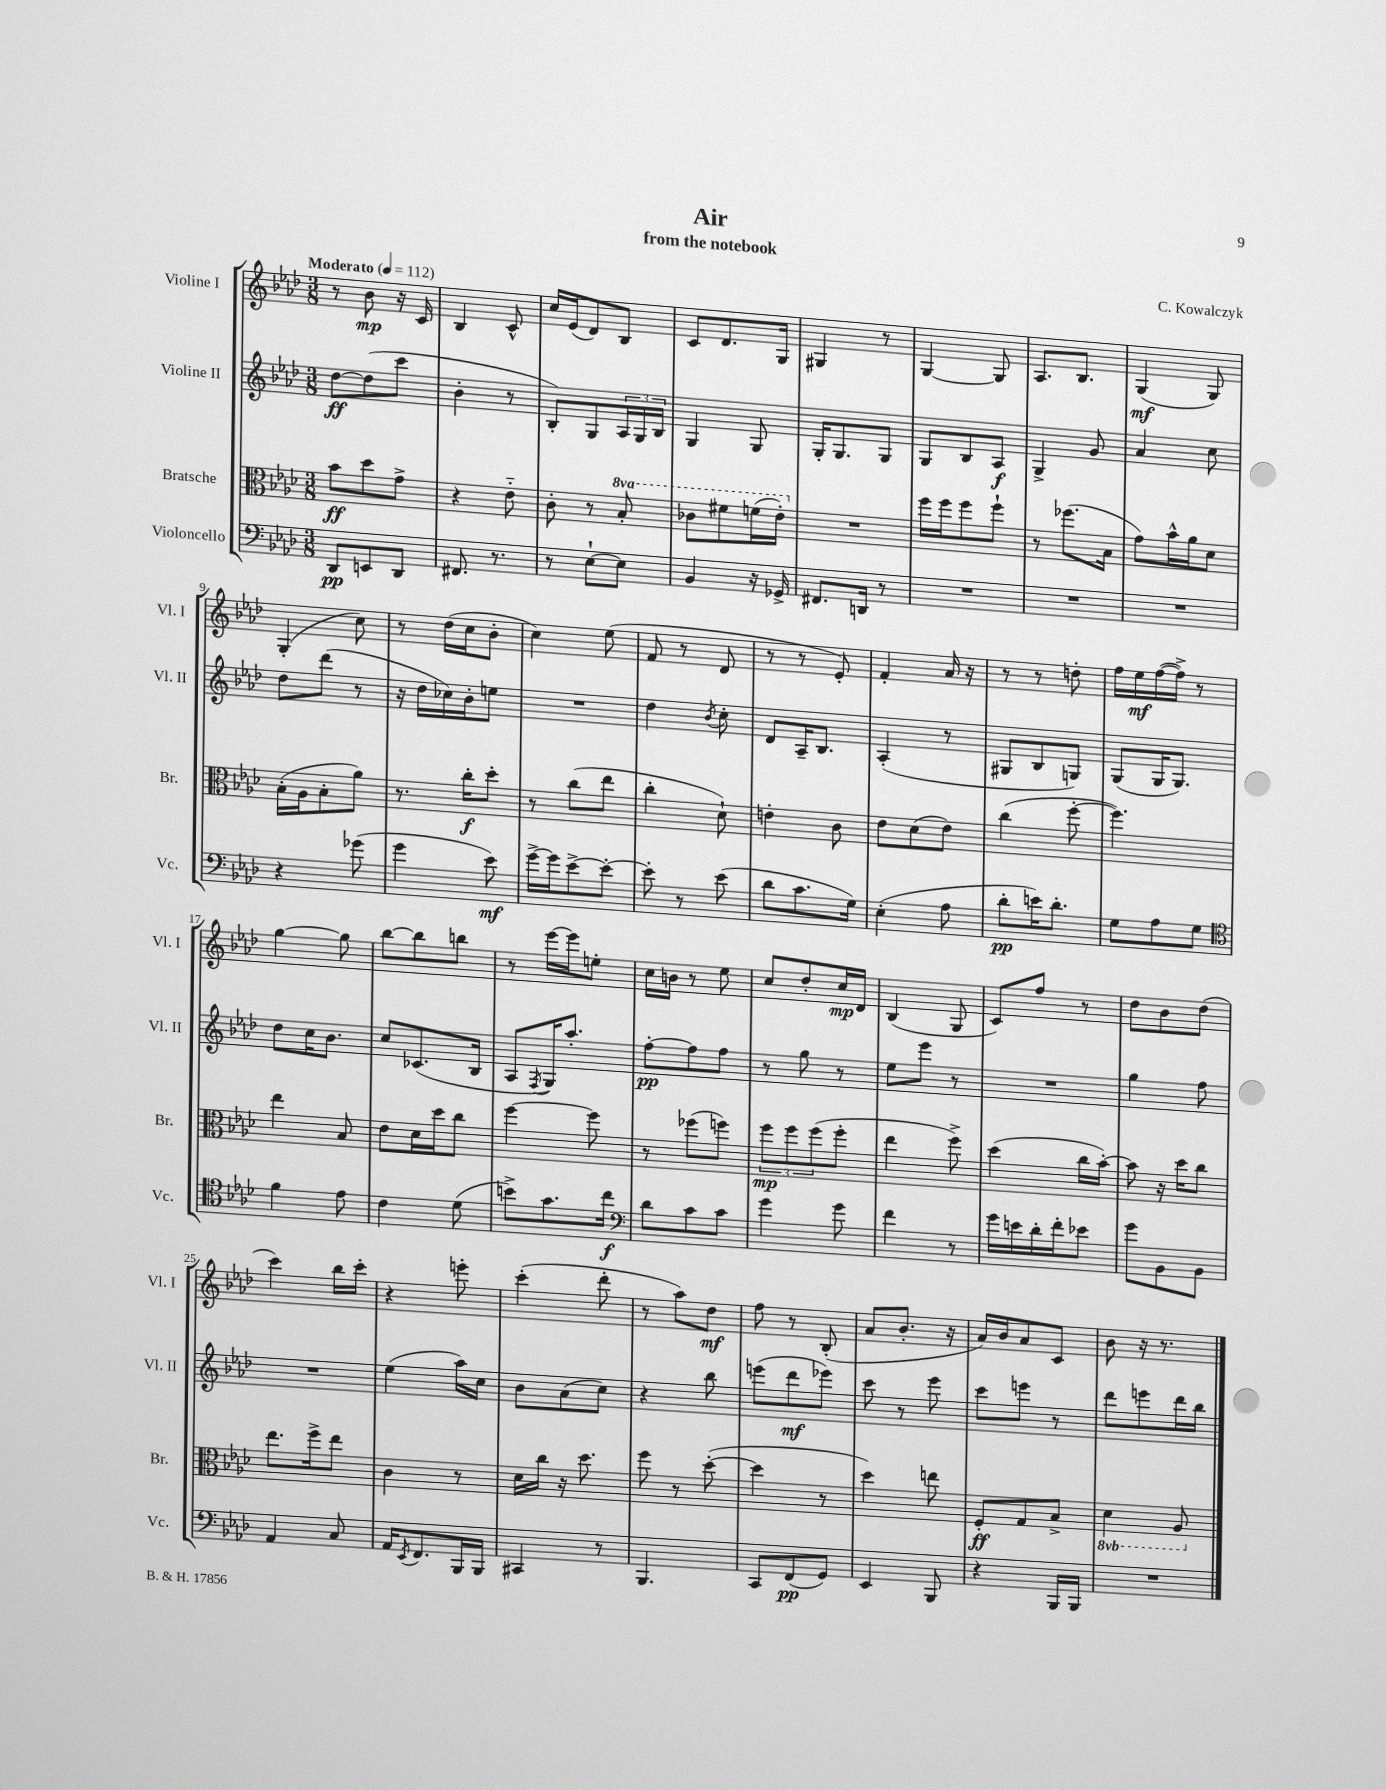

**kern	**kern	**kern	**kern
*staff4	*staff3	*staff2	*staff1
*clefF4	*clefC3	*clefG2	*clefG2
*k[b-e-a-d-]	*k[b-e-a-d-]	*k[b-e-a-d-]	*k[b-e-a-d-]
*M3/8	*M3/8	*M3/8	*M3/8
*MM112	*MM112	*MM112	*MM112
8DD-	8b-	[8dd-	8r
8EE	8dd-	(8dd-]	8b-
8DD-	8g^	8ccc	16r
.	.	.	16c
=	=	=	=
8.FF#	4r	4b-'	4B-
8.r	.	.	.
.	8e-'~	8r	8c^^
=	=	=	=
8r	8c'	8B-')	16cc
.	.	.	(16e-
[8E-`	8r	8G	8d-)
8E-]	8b-'	24A-	8B-
.	.	24G	.
.	.	24B-	.
=	=	=	=
4BB-	8cc-	4G	8c
.	8ff#	.	8.d-
16r	(16ff	8G	.
16GG-^	16ee-')	.	16G
=	=	=	=
8.FF#	4.r	16G'	4G#
.	.	8.G	.
16DD	.	.	.
8r	.	8G	8r
=	=	=	=
4.r	16ff	8G	[4G
.	16ff	.	.
.	8ff	8B-	.
.	8ff`	8A-	8G]
=	=	=	=
4.r	8r	4G^	8.A-
.	(8.ff-	.	.
.	.	.	8.B-
.	.	8g	.
.	16B-	.	.
=	=	=	=
4.r	8g)	4a-	(4G
.	16b-^^	.	.
.	16a-	.	.
.	8d-	8cc	8G)
=	=	=	=
4r	(16B-'	8dd-	(4G'
.	16A-	.	.
.	8B-'	(8ddd-	.
(8g-	8a-)	8r	8cc)
=	=	=	=
4g	8.r	16r	8r
.	.	16dd-	.
.	.	16cc-)	(16dd-
.	16cc'	16b-'	16cc
8e-)	8dd-'	8ee	8b-'
=	=	=	=
[16g^	8r	4.r	4cc)
16g]	.	.	.
[8e-^	(8cc	.	.
8e-'_	8ee-	.	(8ee-
=	=	=	=
8e-']	4cc'	4dd-	8f
8r	.	.	8r
.	.	8qb-	.
(8e-	8d-`)	8cc'	8d-
=	=	=	=
8d-	4e'	8d-	8r
8.c	.	16A-~	8r
.	.	8.B-	.
.	8c	.	8e-')
16G)	.	.	.
=	=	=	=
(4E-'	8e-	(4A-'	4f'
.	(8d-	.	.
8A-	8e-)	8r	16a-
.	.	.	16r
=	=	=	=
8d-'	(4cc	8G#	8r
16e)	.	8B-	8r
8.d-'	.	.	.
.	[8ff'	8G)	8dd'
=	=	=	=
8G	4.ff])	(8G	16ff
.	.	.	16ee-
8A-	.	16G	([16ff
.	.	8.G)	16ff^])
8G	.	.	8r
=	=	=	=
*clefC4	*	*	*
4f	4ee-	8dd-	[4gg
.	.	16cc	.
.	.	8.b-	.
8e-	8B-	.	8gg]
=	=	=	=
4c	8e-	8cc	[8bb-
.	16d-	(8.c-	8bb-]
.	16dd-	.	.
(8d-	8cc	.	8bb
.	.	16B-	.
=	=	=	=
8b^)	[4ff	8A-	8r
.	.	8qF	.
8.g	.	16G)	[16eee-
.	.	8.aa-'	16eee-]
.	8ff]	.	8ee'
16cc	.	.	.
=	=	=	=
*clefF4	*	*	*
8d-	8r	[8ff'	16cc
.	.	.	16b
8c	(8ff-	8ff]	8r
8c	8ff)	8ff	8ee-
=	=	=	=
4g	12ff	8r	8cc
.	12ff	.	.
.	.	8gg	8dd-'
.	(12ff	.	.
8g	8ff'	8r	16cc
.	.	.	16d-
=	=	=	=
4f	4ee-	8ee-	(4B-
.	.	8eee-	.
8r	8ff^)	8r	8G
=	=	=	=
16g	(4dd-	4.r	8c)
16e	.	.	.
16d-'	.	.	8ff
16f'	.	.	.
8e-	16cc	.	8r
.	[16b-')	.	.
=	=	=	=
8g	8b-]	4gg	8dd-
8BB-	16r	.	8b-
.	16dd-	.	.
8BB-	8cc	8ff	(8dd-
=	=	=	=
4AA-	8.ee-	4.r	4ccc)
.	16ff^	.	.
8C	8ee-	.	16bb-
.	.	.	16ccc'
=	=	=	=
16AA-	4c	(4ee-	4r
8qEE-	.	.	.
8.FF	.	.	.
16BBB-	8r	16aa-)	8eee'
16BBB-	.	16cc	.
=	=	=	=
4CC#	16d-	8b-	(4ccc'
.	16cc	.	.
.	16r	(8a-	.
.	8.dd-	.	.
8r	.	8cc)	8ddd-'
=	=	=	=
4.BBB-	8ff	4r	8r
.	8r	.	8aa-)
.	([8dd-'	8bb-	8dd-
=	=	=	=
8CC	4dd-]	(8eee	8ff
(8FF	.	8ddd-	8r
8GG)	8r	8eee-)	(8B-'
=	=	=	=
4EE-	4dd-)	8ccc	8a-
.	.	8r	8.b-'
8BBB-	8ee	8eee-	.
.	.	.	16r
=	=	=	=
4r	8F'	8ccc	16a-)
.	.	.	16b-
.	8G	8eee	8a-
16BBB-	8B-^	8r	8c
16BBB-	.	.	.
=	=	=	=
4.r	4D-	8ddd-	8b-
.	.	8eee	16r
.	.	.	8.r
.	8AA-	16ddd-	.
.	.	16bb-	.
==	==	==	==
*-	*-	*-	*-
